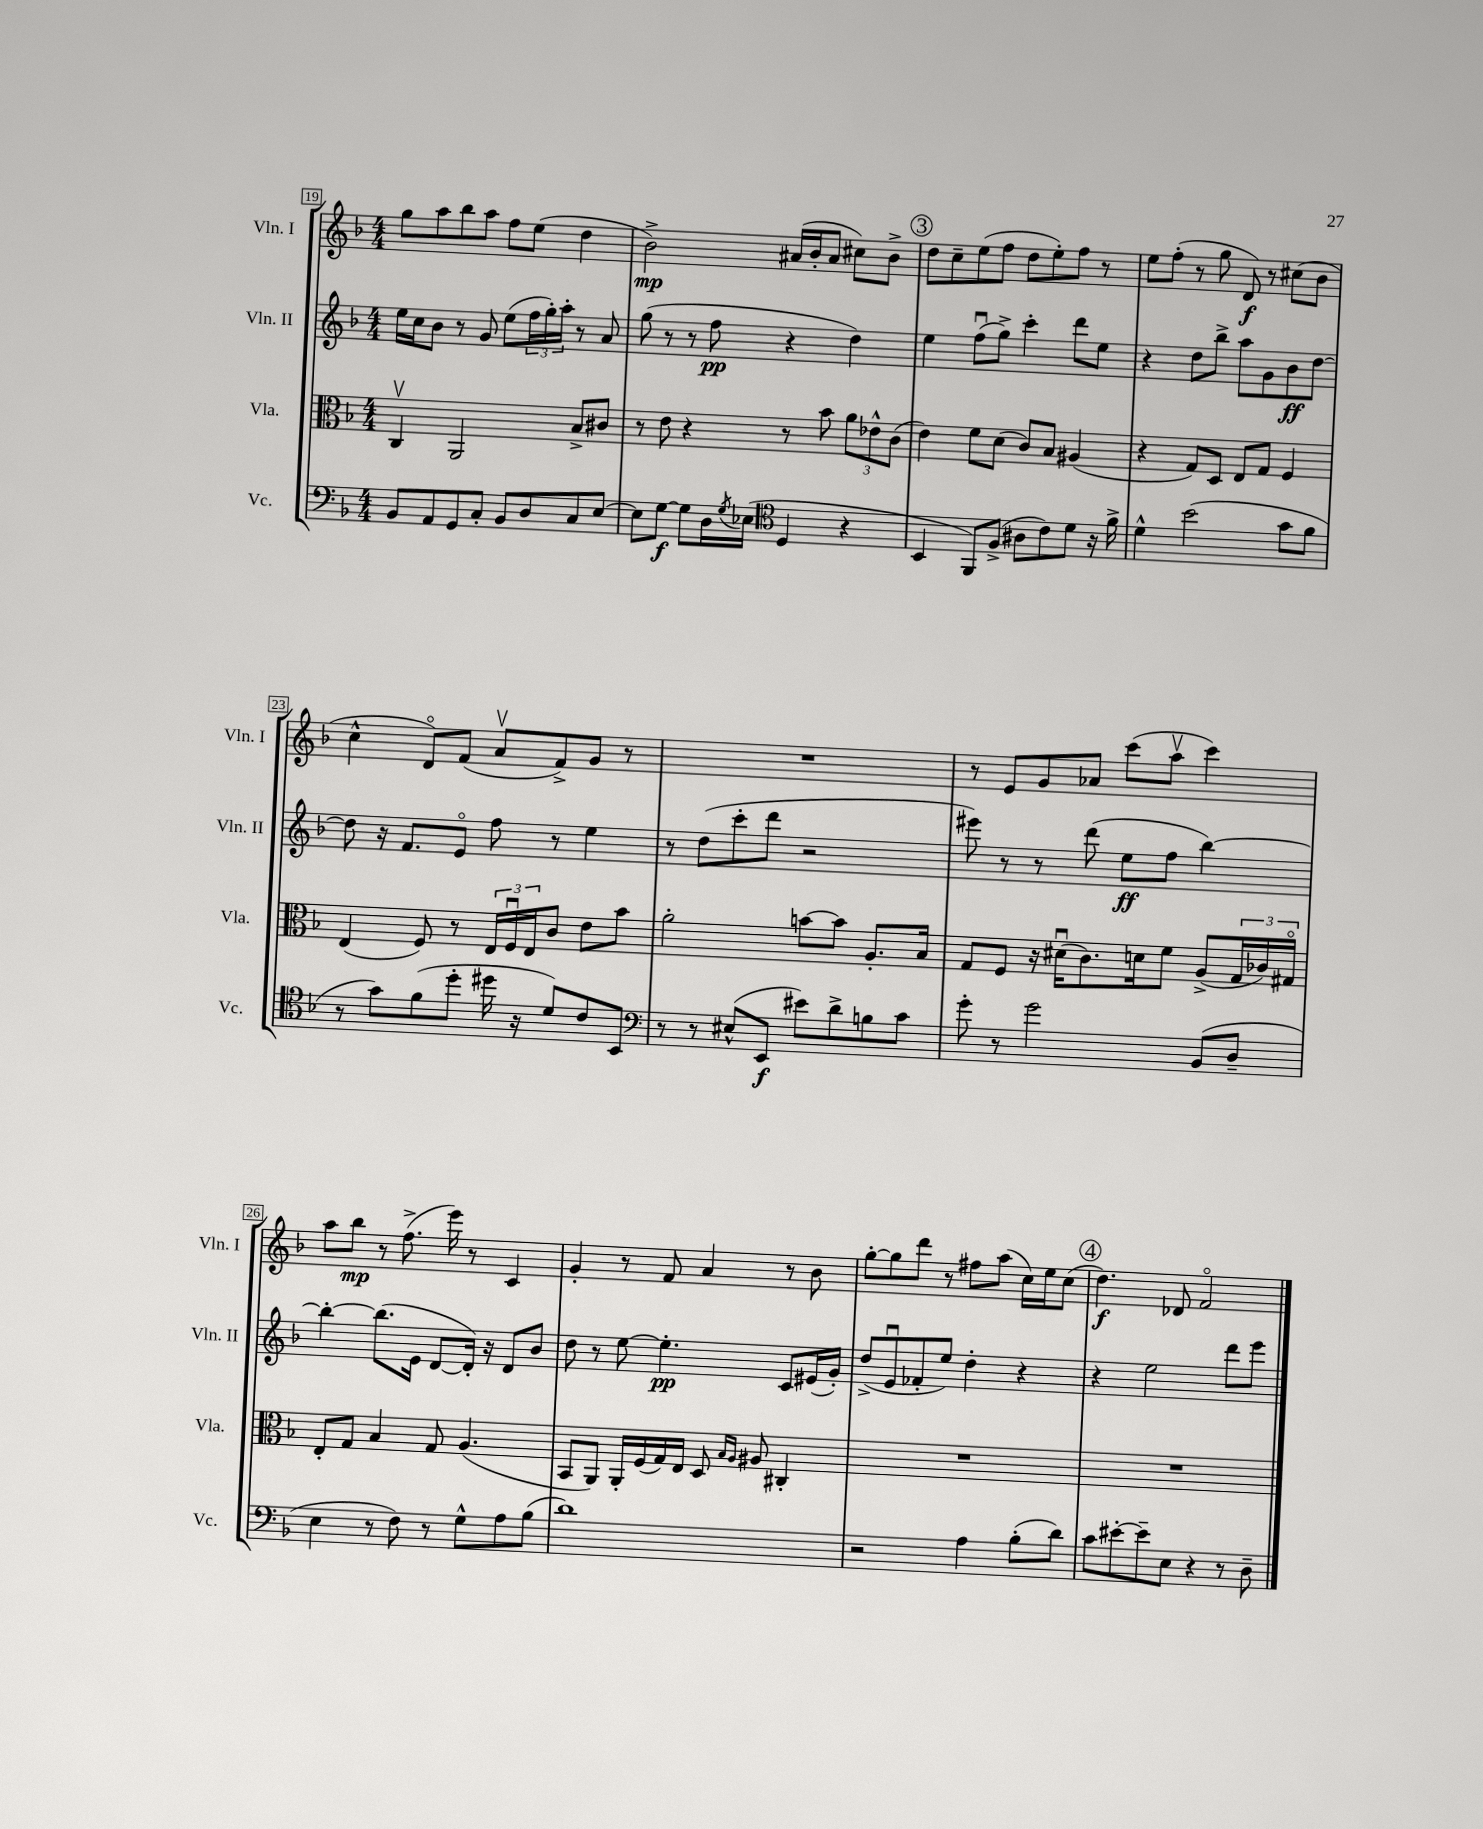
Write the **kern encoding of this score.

**kern	**kern	**kern	**kern
*staff4	*staff3	*staff2	*staff1
*clefF4	*clefC3	*clefG2	*clefG2
*k[b-]	*k[b-]	*k[b-]	*k[b-]
*M4/4	*M4/4	*M4/4	*M4/4
8BB-	4Cv	16ee	8gg
.	.	16cc	.
8AA	.	8b-	8aa
8GG	2AA	8r	8bb-
8C'	.	8g	8aa
8BB-	.	(8ee	8ff
8D	.	24ff	(8ee
.	.	24gg')	.
.	.	24aa'	.
8C	8B-^	8r	4dd
[8E	8c#	8a	.
=	=	=	=
8E]	8r	(8gg	2b-^)
[8G	8e	8r	.
8G]	4r	8r	.
16D	.	8ff	.
8qG	.	.	.
(16E-	.	.	.
*clefC4	*	*	*
4D	8r	4r	(16a#
.	.	.	16b-'
.	8b-	.	8a#
4r	12a	4dd)	8cc#)
.	12e-^^	.	.
.	.	.	8b-^
.	(12c	.	.
=	=	=	=
4BB-	4e)	4ee	8dd
.	.	.	8cc~
8FF)	8f	(8ffu	(8ee
(8F^	(8d	8gg^)	8ff
8A#	8c)	4ccc'	8dd
8c)	8B-	.	8ee')
8d	(4A#	8ddd	8ff
16r	.	8ee	8r
16f^	.	.	.
=	=	=	=
4d^^	4r	4r	8ee
.	.	.	(8ff'
(2b-	8G)	8dd	8r
.	8D	8bb-^	8gg
.	8E	8aa	8d)
.	8G	8g	8r
8g	4F	8b-	(8cc#
8f	.	[8dd	8b-
=	=	=	=
8r	(4E	8dd]	4cc^^
8g)	.	16r	.
.	.	8.f	.
(8f	8F)	.	8do)
8dd'	8r	8eo	(8f
16dd#	24E	8ff	8av
.	24Fu	.	.
16r	.	.	.
.	24E	.	.
8d)	8c	8r	8f^)
8c	8e	4ee	8g
8BB-	8b-	.	8r
=	=	=	=
*clefF4	*	*	*
8r	2a'	8r	1r
8r	.	(8dd	.
(8E#^^	.	8ccc'	.
8EE	.	8ddd	.
8e#)	[8b	2r	.
8d^	8b]	.	.
8B	8.A'	.	.
8c	.	.	.
.	16B-	.	.
=	=	=	=
8g'	8G	8eee#)	8r
8r	8F	8r	8e
2g	16r	8r	8g
.	(16d#u	.	.
.	8.c)	(8ddd	8a-
.	.	8ee	(8ccc
.	16d	.	.
.	8f	8ff	8aav
(8BB-	(8A^	[4bb-)	4ccc)
8D~	24G	.	.
.	24c-)	.	.
.	24G#o	.	.
=	=	=	=
4E	8E'	4bb-'_	8aa
.	8G	.	8bb-
8r	4B-	(8.bb-]	8r
8F)	.	.	(8.ff^
.	.	16e	.
8r	8G	[8d	.
.	.	.	16eee)
8G^^	(4.A	16d'])	8r
.	.	16r	.
8A	.	8d	4c
(8B-	.	8b-	.
=	=	=	=
1d)	8BB-	8dd	4g'
.	8AA)	8r	.
.	16AA'	[8ee	8r
.	(16F	.	.
.	16G)	4.ee']	8f
.	16E	.	.
.	8D	.	4a
.	16qqB-	.	.
.	16qqA	.	.
.	8A#	.	.
.	4C#'	8c	8r
.	.	(16e#	8b-
.	.	16g')	.
=	=	=	=
2r	1r	(8dd^	[8gg'
.	.	8eu	8gg]
.	.	8f-'	8ddd
.	.	8ee)	8r
4A	.	4dd'	8ff#
.	.	.	(8aa
(8B-'	.	4r	16cc)
.	.	.	16ee
8d)	.	.	(8cc
=	=	=	=
8c	1r	4r	4.dd)
[8e#'	.	.	.
8e#~]	.	2ee	.
8E	.	.	8d-
4r	.	.	2fo
8r	.	8ddd	.
8D~	.	8eee	.
==	==	==	==
*-	*-	*-	*-
